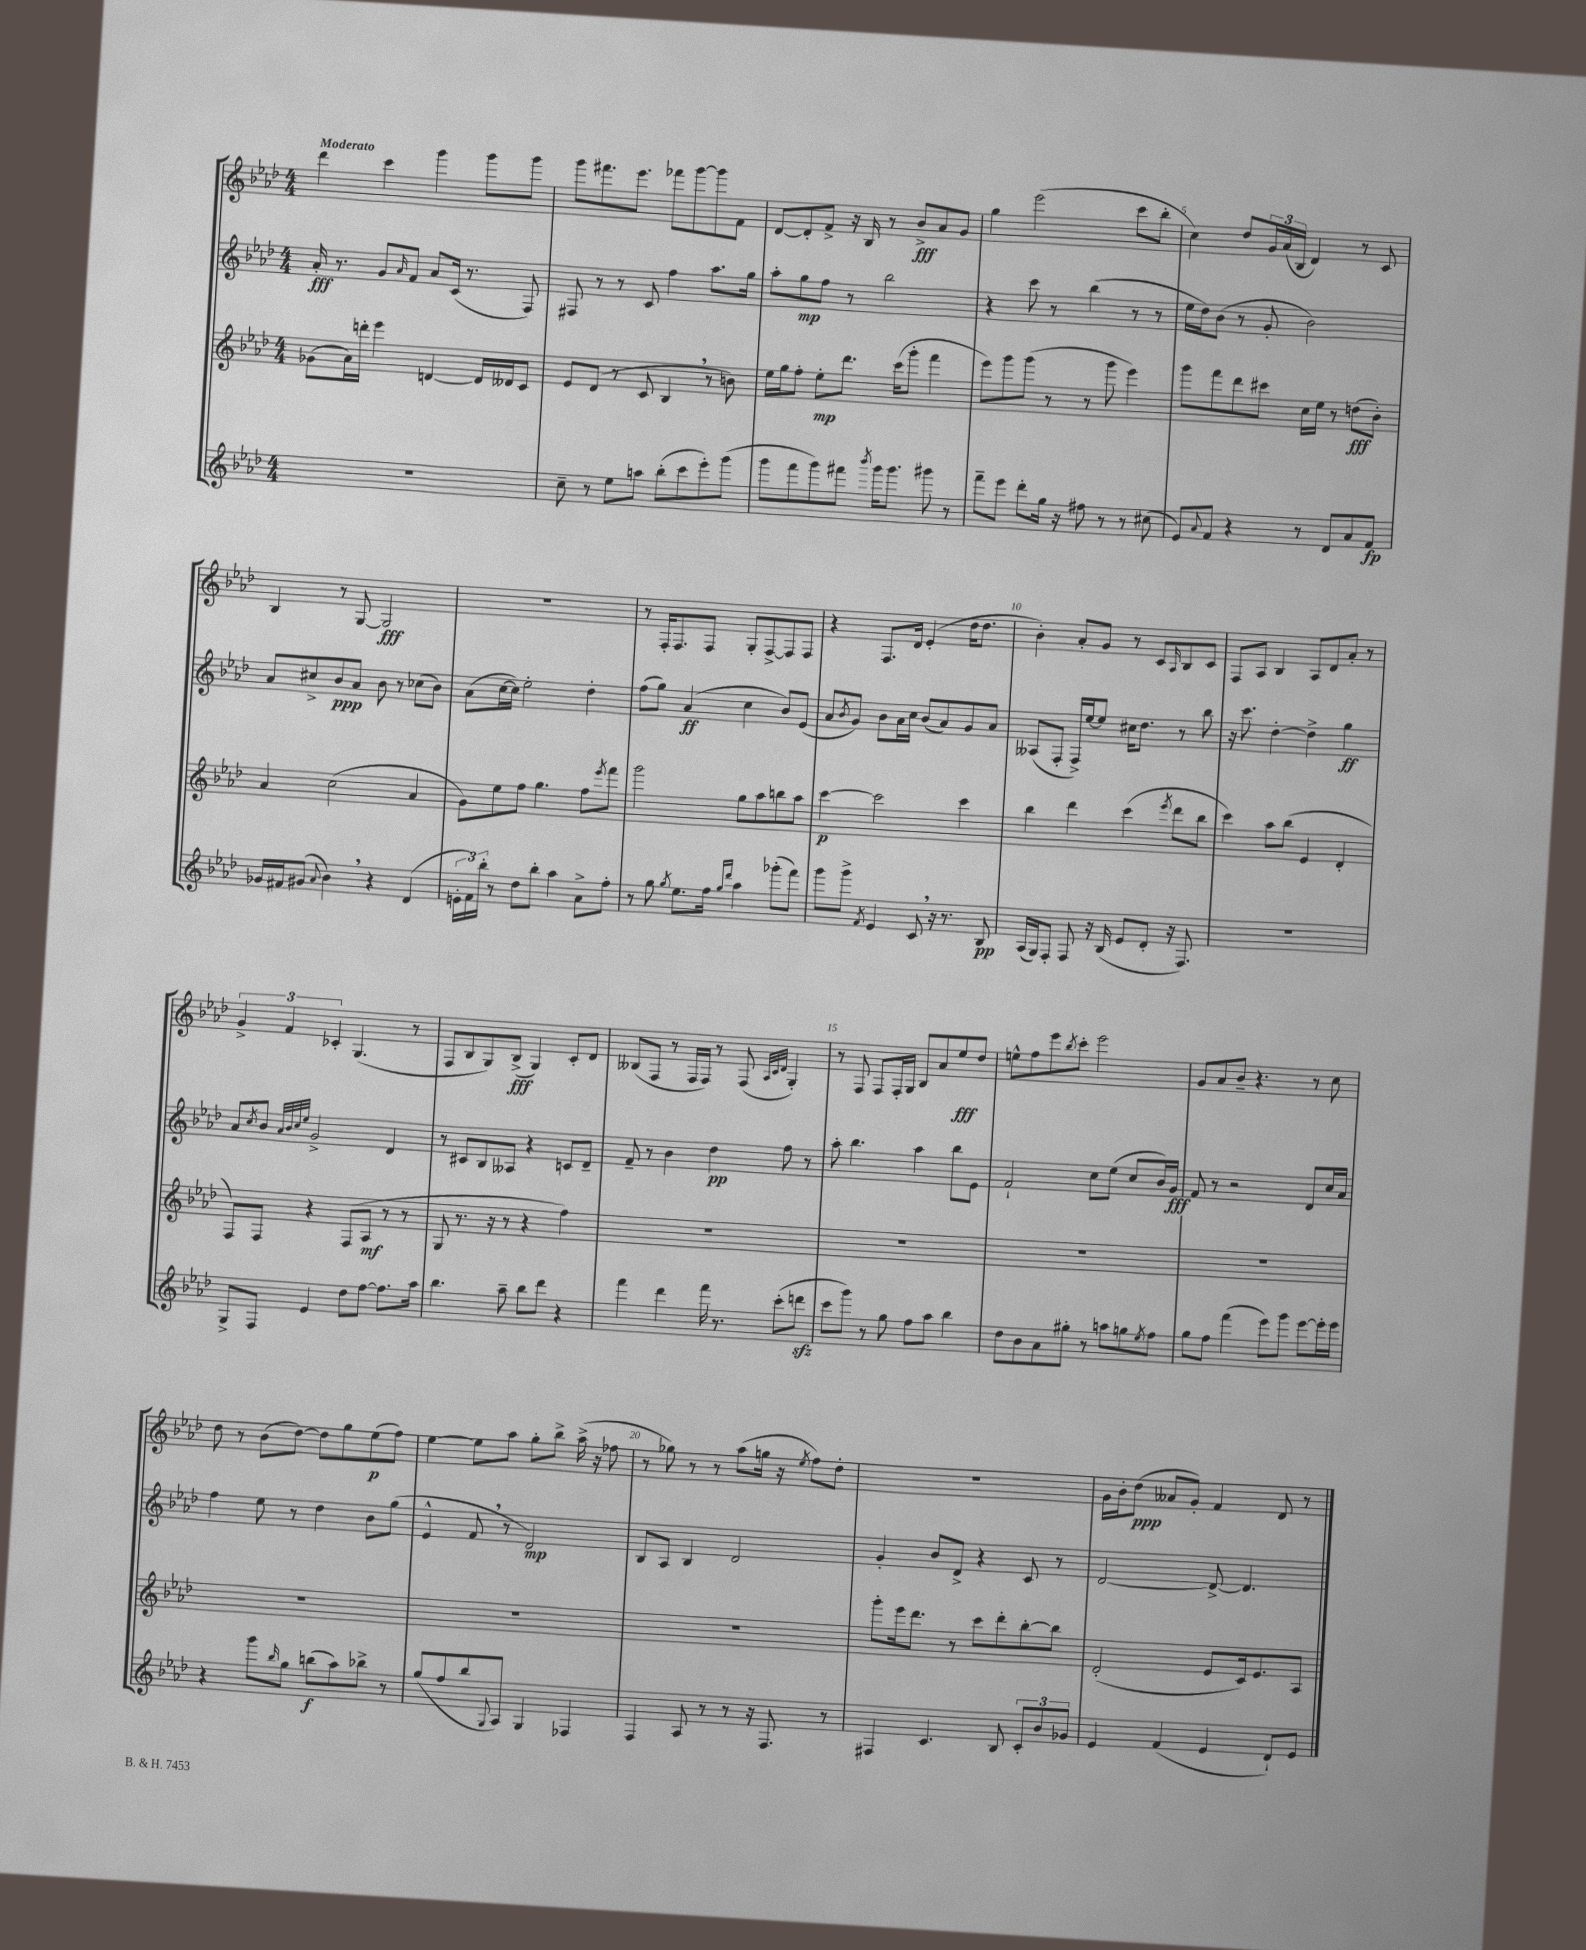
<<
\new StaffGroup <<
\new Staff = "s0" {
    \clef treble \key aes \major \numericTimeSignature \time 4/4 \tempo "Moderato"
    des'''4 c'''4 g'''4 g'''8 g'''8 |
    g'''8 fis'''8. ees'''8. fes'''8 g'''8~ g'''8 f'8 |
    des'8~ des'8-. f'8-> r16 bes16 r8 bes'8->\fff aes'8 g'8 |
    g''4 ees'''2( c'''8 bes''8-. |
    c''4) des''8 \tuplet 3/2 { g'16 aes'16( bes16 } des'4) r8 c'8 |
    bes4 r8 g8~ g2\fff |
    R1 |
    r8 f16-. f8. f8 g8-. f8~-> f8 f8 |
    r4 f8. des'16 ees'4-.( des''16 des''8. |
    bes'4-.) aes'8-. g'8 r8 c'8 \grace { aes16 } bes8 c'8 |
    f8 aes8 bes4 aes8 des'8 aes'8-. r8 |
    \tuplet 3/2 { g'4-> f'4 ces'4-. } g4.( r8 |
    f8 bes8 g8) bes8->\fff( g4) c'8-. des'8 |
    beses8( f8 r8 f16 f16) r8 f8( \grace { aes32 c'32 des'32 } g4-.) |
    r8 f8 f8 f16-. g16 bes8 aes'8 ees''8\fff des''8 |
    e''8-^ f''8 ees'''8 \acciaccatura { bes''8 } c'''8-. ees'''2 |
    g'8 aes'8 bes'8-- r4. r8 c''8 |
    des''8 r8 bes'8( des''8~) des''8 g''8 ees''8\p( f''8) |
    ees''4~ ees''8 aes''8 g''8-. bes''8-> aes''16->( r16 fes''8 |
    r8 ges''8) r8 r8 aes''8( g''16 r16 \acciaccatura { ees''8 } f''8) des''8-. |
    R1 |
    g'16 bes'16-. des''8\ppp( aeses'8 g'8-.) f'4 des'8 r8 \bar "|." |
}
\new Staff = "s1" {
    \clef treble \key aes \major \numericTimeSignature \time 4/4
    aes'16-.\fff r8. g'8 \grace { aes'16 } f'8 aes'8 c'16( r8. f8) |
    fis8 r8 r8 c'8 f''4 aes''8. g''16 |
    aes''8-. g''8\mp f''8 r8 bes''2 |
    r4 c'''8 r8 bes''4( r8 r8 |
    ees''16 des''16) bes'8( r8 g'8-. bes'2) |
    aes'8 cis''8-> bes'8\ppp aes'8 bes'8 r8 ces''8( bes'8) |
    aes'8( c''16~ c''16) ees''2-. des''4-. |
    f''8( g''8) aes'4\ff( c''4 bes'8) ees'8( |
    aes'8 \acciaccatura { bes'8 } g'8) bes'8 aes'16 c''16 bes'8( aes'8) g'8 aes'8 |
    aeses8( f8-. f16->) ees''16~ ees''8 cis''16 des''8. r8 bes''8 |
    r16 c'''8. des''4~-. des''4-> g''4\ff |
    aes'8 \acciaccatura { c''8 } bes'8 \grace { aes'32 bes'32 c''32 ees''32 } g'2-> des'4 |
    r8 cis'8 bes8 aeses8 r4 c'8 des'8-- |
    f'8-- r8 bes'4 des''4\pp f''8 r8 |
    aes''8-. bes''4. aes''4 bes''8 ees'8 |
    f'2-! c''8 ees''8( c''8 bes'16) g'16\fff |
    f'8 r8 r2 des'8 c''16 aes'16 |
    f''4 ees''8 r8 des''4 bes'8 g''8( |
    ees'4-^ f'8 \breathe r8 des'2\mp) |
    bes8 aes8 bes4 des'2 |
    g'4-. bes'8 des'8-> r4 c'8 r8 |
    des'2~ des'8~-> des'4. \bar "|." |
}
\new Staff = "s2" {
    \clef treble \key aes \major \numericTimeSignature \time 4/4
    ges'8( aes'16) d'''16-. ees'''4 d'4~ d'16 deses'16 c'8 |
    ees'8 des'8( r8 c'8 bes4 \breathe r8 b'8) |
    ees''16 g''16 f''8-. ees''8-.\mp des'''8. c'''16( g'''8-. f'''4 |
    ees'''8) g'''8 g'''8( r8 r8 g'''8 ees'''4) |
    g'''8 f'''8 des'''8 cis'''8 c''16 ees''16 r8 d''8\fff( bes'8-.) |
    aes'4 c''2( aes'4 |
    g'8) ees''8 f''8 g''4. f''8 \acciaccatura { ees'''8 } f'''8 |
    g'''2 g''8 aes''8 b''8 aes''8 |
    c'''4~\p c'''2 c'''4 |
    bes''4 des'''4 c'''4( \acciaccatura { ees'''8 } des'''8 bes''8 |
    c'''4) aes''8 bes''8( ees'4 des'4-. |
    f8) f8 r4 f8( aes8\mf r8 r8 |
    g8 r8. r16 r8 r4 f''4) |
    R1 |
    R1 |
    R1 |
    R1 |
    R1 |
    R1 |
    R1 |
    g'''8-. ees'''16 des'''8. r8 c'''8 des'''8-. bes''8~-. bes''8 |
    des'2-.( ees'8 c'16) ees'8. aes8 \bar "|." |
}
\new Staff = "s3" {
    \clef treble \key aes \major \numericTimeSignature \time 4/4
    R1 |
    c''8-- r8 ees''8 a''8 bes''8-.( c'''8 ees'''8-.) g'''8( |
    g'''8 f'''8 g'''8) fis'''8 \acciaccatura { bes'''8 } g'''16 g'''8. gis'''8 r8 |
    f'''8-- ees'''8 des'''8-. g''16 r16 fis''8 r8 r8 cis''8( |
    ees'8) \appoggiatura { aes'8 } f'8 r4 r8 des'8 aes'8 f'8\fp |
    ges'16 fis'16 gis'8( \appoggiatura { aes'8 } bes'4) \breathe r4 des'4( |
    \tuplet 3/2 { e'16-. f'16) bes''16-. } r8 des''8 bes''8-. aes''4 aes'8-> f''8-. |
    r8 g''8 \acciaccatura { g''8 } ees''8. f''16 \grace { g''16 des'''16 } aes''4 ges'''8-.( f'''8) |
    g'''8 g'''8-> \acciaccatura { f'8 } ees'4 c'8 \breathe r16 r8. bes8\pp |
    aes16( g16) f8-. f8 r16 bes16( ees'8 des'8-. r16 f8.) |
    R1 |
    g8-> f8 ees'4 des''8 f''8~ f''8. aes''16 |
    bes''4. aes''8-- bes''8 des'''8 r4 |
    f'''4 des'''4 f'''16 r8. c'''8-.( d'''8\sfz |
    c'''8 g'''8) r8 g''8 f''8 aes''8 bes''4 |
    des''8 bes'8 aes'8 gis''8-. r8 a''8 g''8 \acciaccatura { ees''8 } f''8 |
    g''8 f''8 f'''4( ees'''8) g'''8 ees'''8~ ees'''16-. ees'''16 |
    r4 g'''8 \grace { bes''16 } g''8 b''8\f( aes''8) bes''8-> r8 |
    g''8( f''8 bes''8 \appoggiatura { g8 } aes8) g4 fes4 |
    f4 aes8 r8 r8 r16 f8. r8 |
    fis4 c'4. bes8 \tuplet 3/2 { c'8-. bes'8 ges'8 } |
    ees'4 f'4( ees'4 des'8-!) ees'8 \bar "|." |
}
>>
>>
\layout { \context { \Score \override BarNumber.break-visibility = ##(#f #t #t) barNumberVisibility = #(every-nth-bar-number-visible 5) } }
